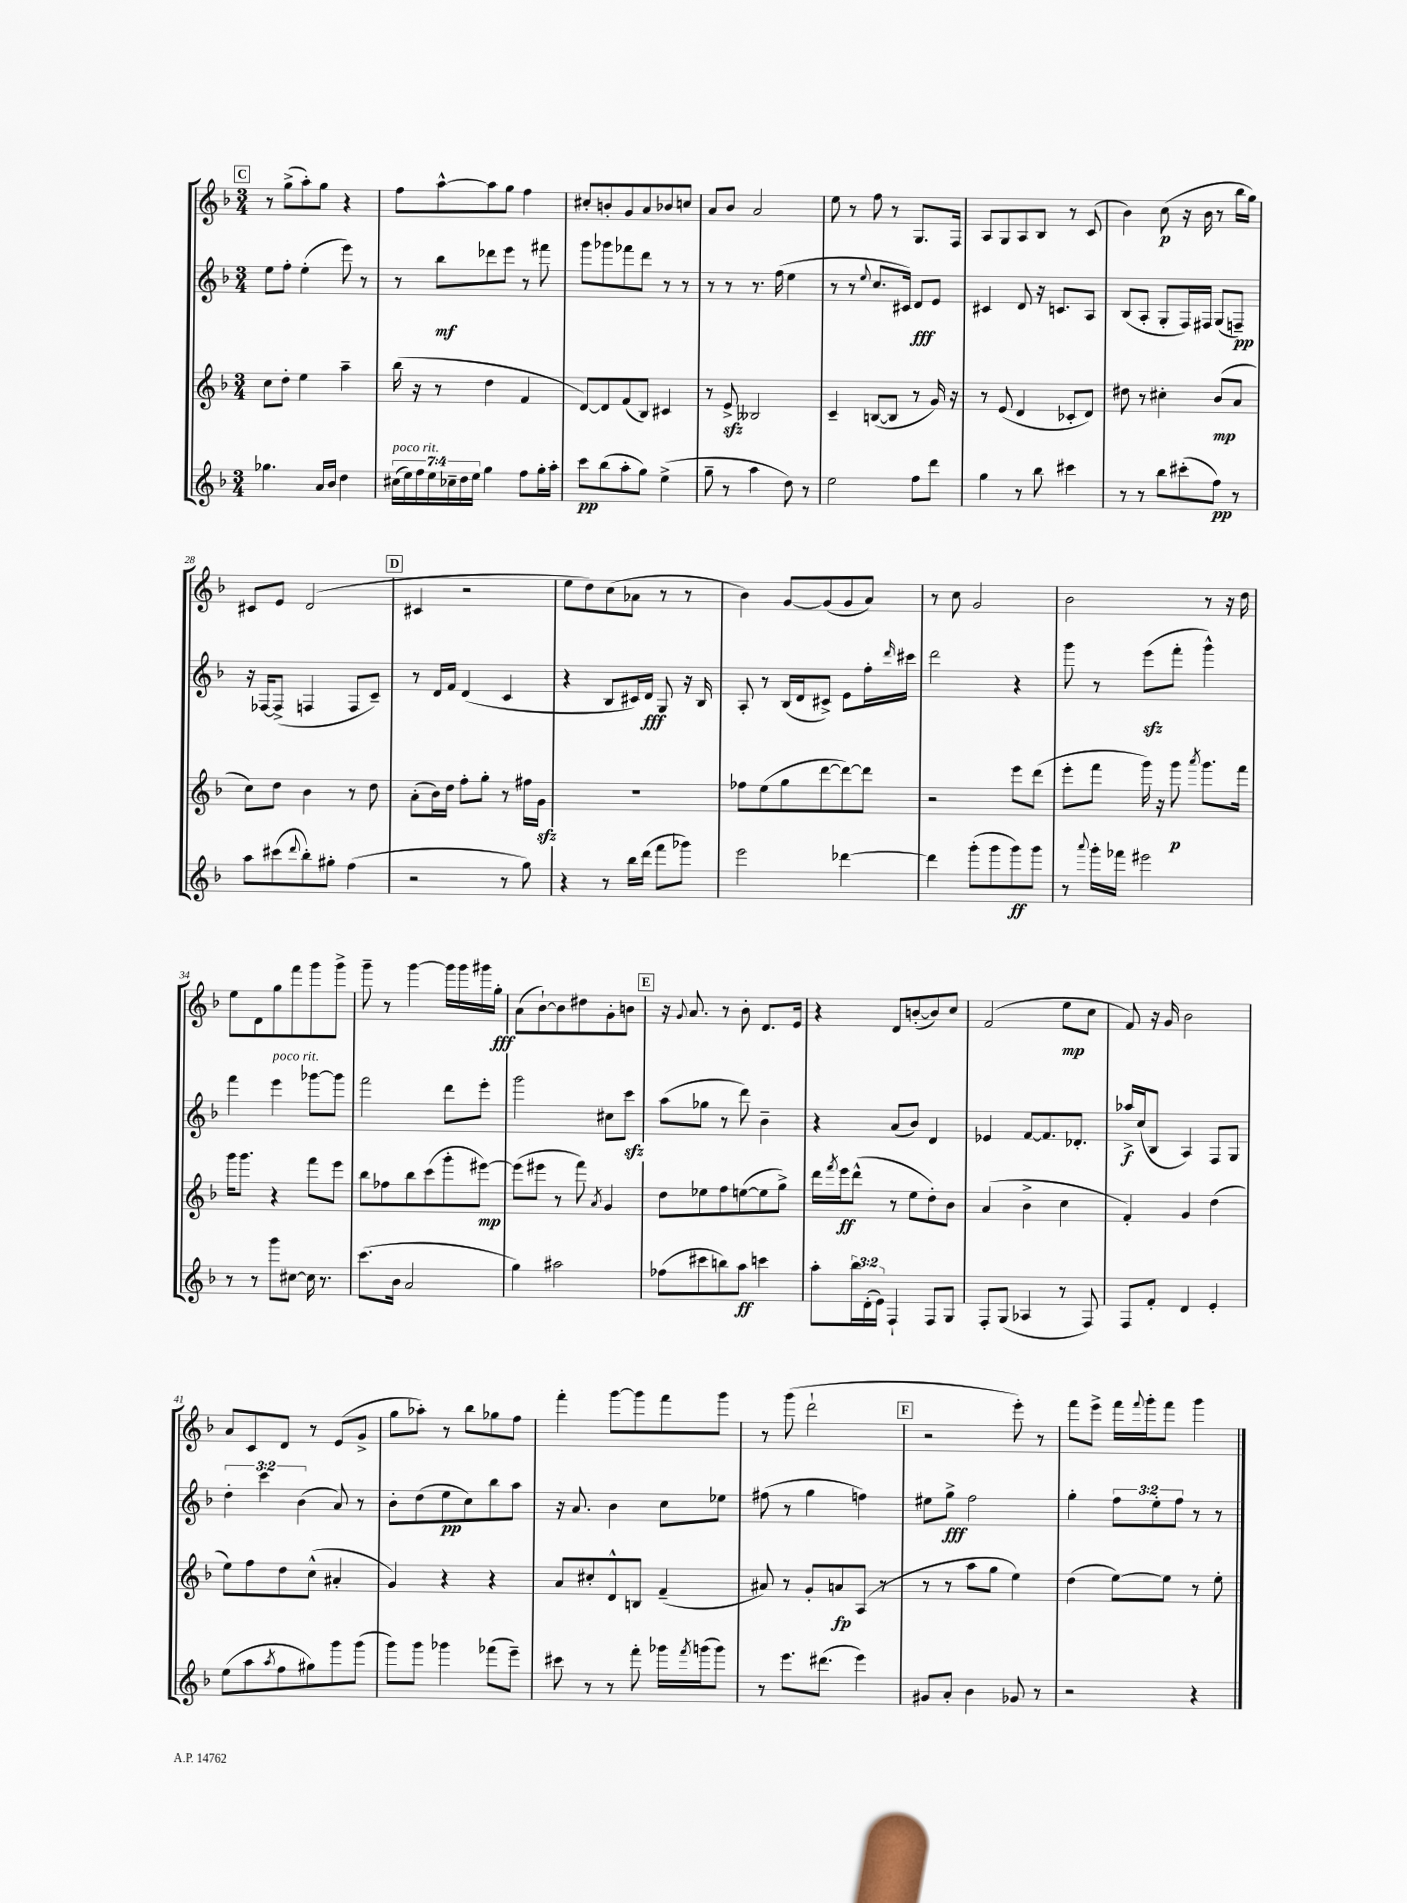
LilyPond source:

<<
\new StaffGroup <<
\new Staff = "s0" {
    \clef treble \key f \major \numericTimeSignature \time 3/4
    \mark \markup { \box "C" } r8 g''8->( a''8-.) g''8 r4 |
    f''8 a''8~-^ a''8 g''8 f''4 |
    cis''8-. b'8-. g'8 a'8 bes'8 c''8 |
    a'8 bes'8 a'2 |
    e''8 r8 f''8 r8 g8. f16 |
    a8 g8 a8 bes8 r8 c'8( |
    bes'4) c''8\p( r16 bes'16 r8 bes''16 g''16) |
    cis'8 e'8 d'2( |
    \mark \markup { \box "D" } cis'4 r2 |
    e''8 d''8) c''8( aes'8 r8 r8 |
    bes'4) g'8~ g'8( g'8 a'8) |
    r8 c''8 g'2 |
    bes'2 r8 r16 d''16 |
    e''8 d'8 g''8 f'''8 g'''8 g'''8-> |
    g'''8-- r8 g'''4~ g'''16 g'''16 gis'''16 g''16-.\fff |
    a'8( bes'8~-!) bes'8 dis''8 g'8-. b'8 |
    \mark \markup { \box "E" } r16 \appoggiatura { g'8 } a'8. r8 bes'8-. d'8. e'16 |
    r4 d'8 b'8~-.( b'8) c''8 |
    f'2( e''8\mp c''8 |
    f'8) r16 g'16 bes'2 |
    a'8 c'8 d'8 r8 e'8( g'8-> |
    g''8 aes''8-.) r8 bes''8 ges''8 f''8 |
    f'''4-. g'''8~ g'''8 f'''8 g'''8 |
    r8 g'''8( d'''2-! |
    \mark \markup { \box "F" } r2 e'''8-.) r8 |
    f'''8 e'''8-> f'''16 \appoggiatura { f'''8 } g'''16-. f'''8 g'''4 \bar "|." |
}
\new Staff = "s1" {
    \clef treble \key f \major \numericTimeSignature \time 3/4 \override Staff.TupletNumber.text = #tuplet-number::calc-fraction-text
    \mark \markup { \box "C" } e''8 f''8-. e''4-.( e'''8) r8 |
    r8 bes''8\mf des'''8 e'''8 r8 fis'''8 |
    g'''8 ges'''8 fes'''8 d'''8 r8 r8 |
    r8 r8 r8. f''16( e''4 |
    r8 r8 \appoggiatura { e''8 } c''8. cis'16) d'8\fff e'8 |
    cis'4 d'8 r16 c'8. a8 |
    bes8( a8-. g8-. f16) fis16 g8( f8--\pp) |
    r16 fes16~ fes8->( f4 f8 c'8--) |
    \mark \markup { \box "D" } r8 d'16 f'16 d'4( c'4 |
    r4 bes8 cis'16) d'16\fff g8 r16 bes16 |
    a8-. r8 bes16( d'16 cis'8->) e'8 f''16-. \grace { d'''16 } cis'''16 |
    d'''2 r4 |
    g'''8 r8 e'''8\sfz( f'''8-. g'''4-^) |
    f'''4 e'''4^\markup { \italic "poco rit." } ges'''8~ ges'''8 |
    f'''2 d'''8 e'''8-. |
    g'''2 cis''8 c'''8\sfz |
    \mark \markup { \box "E" } a''8( ges''8 r8 d'''8) bes'4-- |
    r4 a'8( bes'8) d'4 |
    ees'4 f'8~ f'8. des'8.-. |
    aes''16->\f c''16( bes8 a4) f8 g8 |
    \tuplet 3/2 { d''4-. c'''4 bes'4( } a'8) r8 |
    bes'8-. d''8( e''8\pp c''8) bes''8 a''8 |
    r16 a'8. bes'4 c''8 ees''8 |
    fis''8( r8 g''4 f''4) |
    \mark \markup { \box "F" } eis''8 g''8->\fff f''2 |
    g''4-. \tuplet 3/2 { f''8 e''8-. f''8 } r8 r8 \bar "|." |
}
\new Staff = "s2" {
    \clef treble \key f \major \numericTimeSignature \time 3/4
    \mark \markup { \box "C" } c''8 d''8-. e''4 a''4-- |
    bes''16( r16 r8 d''4 f'4 |
    d'8~) d'8 f'8( bes8) cis'4 |
    r8 e'8->\sfz beses2 |
    c'4-- b8~( b8 r8 g'16) r16 |
    r8 e'8( d'4 ces'8-. d'8) |
    dis''8 r8 cis''4-. bes'8\mp( a'8 |
    c''8) d''8 bes'4 r8 d''8 |
    \mark \markup { \box "D" } a'8-.( bes'16) d''16 f''8-. g''8-. r8 fis''16 g'16\sfz |
    R2. |
    fes''8 e''8( g''8 d'''8~ d'''8~) d'''8 |
    r2 e'''8 d'''8( |
    e'''8-. f'''8 g'''16) r16 g'''8\p \acciaccatura { a'''8 } g'''8. f'''16 |
    g'''16 g'''8. r4 f'''8 e'''8 |
    bes''8 fes''8 bes''8 c'''8( g'''8-. eis'''8~\mp) |
    eis'''8( eis'''8 r8 f'''8) \acciaccatura { a'8 } g'4 |
    \mark \markup { \box "E" } d''8 ees''8 f''8 e''8~( e''8 g''8->) |
    d'''16 \acciaccatura { f'''8 } e'''16\ff d'''8-^( r8 e''8 d''8-.) bes'8 |
    a'4( bes'4-> c''4 |
    f'4-.) g'4 d''4( |
    e''8) f''8 d''8 c''8-^( ais'4-. |
    g'4) r4 r4 |
    a'8 cis''8-. d'8-^ b8 f'4--( |
    ais'8) r8 g'8-. a'8\fp a8( r8 |
    \mark \markup { \box "F" } r8 r8 a''8 g''8 e''4) |
    d''4( e''8~) e''8 r8 e''8-. \bar "|." |
}
\new Staff = "s3" {
    \clef treble \key f \major \numericTimeSignature \time 3/4 \override Staff.TupletNumber.text = #tuplet-number::calc-fraction-text
    \mark \markup { \box "C" } ges''4. a'16 bes'16 d''4 |
    \tuplet 7/4 { cis''16^\markup { \italic "poco rit." }( e''16) f''16 e''16 ces''16-- d''16 e''16 } g''4 f''8 g''16-. a''16-. |
    c'''8\pp bes''8( a''8-. g''8) e''4->( |
    g''8-- r8 a''4 d''8) r8 |
    e''2 f''8 d'''8 |
    g''4 r8 bes''8 cis'''4 |
    r8 r8 bes''8 cis'''8-.( f''8\pp) r8 |
    a''8 cis'''8( \appoggiatura { d'''8 } bes''8-.) gis''8-. f''4( |
    \mark \markup { \box "D" } r2 r8 g''8) |
    r4 r8 bes''16 d'''16( f'''8 ges'''8) |
    e'''2 des'''4~ |
    des'''4 g'''8-.( g'''8 g'''8\ff) g'''8 |
    r8 \appoggiatura { a'''8 } g'''16-. fes'''16 eis'''2 |
    r8 r8 g'''8 cis''8~ cis''16 r8. |
    c'''8.( bes'16 a'2 |
    g''4) ais''2 |
    \mark \markup { \box "E" } fes''8( cis'''8 b''8) a''8\ff c'''4 |
    a''8-. \tuplet 3/2 { bes''16 d'16-.( e'16) } f4-! f8 g8 |
    f8-. g8( aes4 r8 f8) |
    f8 f'8-. d'4 e'4-. |
    e''8( a''8 \acciaccatura { a''8 } f''8 gis''8) g'''8 g'''8( |
    g'''8) g'''8 ges'''4 fes'''8( e'''8--) |
    cis'''8 r8 r8 f'''8-. ges'''16 \acciaccatura { f'''8 } g'''16( g'''8) |
    r8 e'''8. dis'''8.( e'''4) |
    \mark \markup { \box "F" } gis'8 a'8-. bes'4 ges'8 r8 |
    r2 r4 \bar "|." |
}
>>
>>
\layout { \context { \Score currentBarNumber = #21 } }
